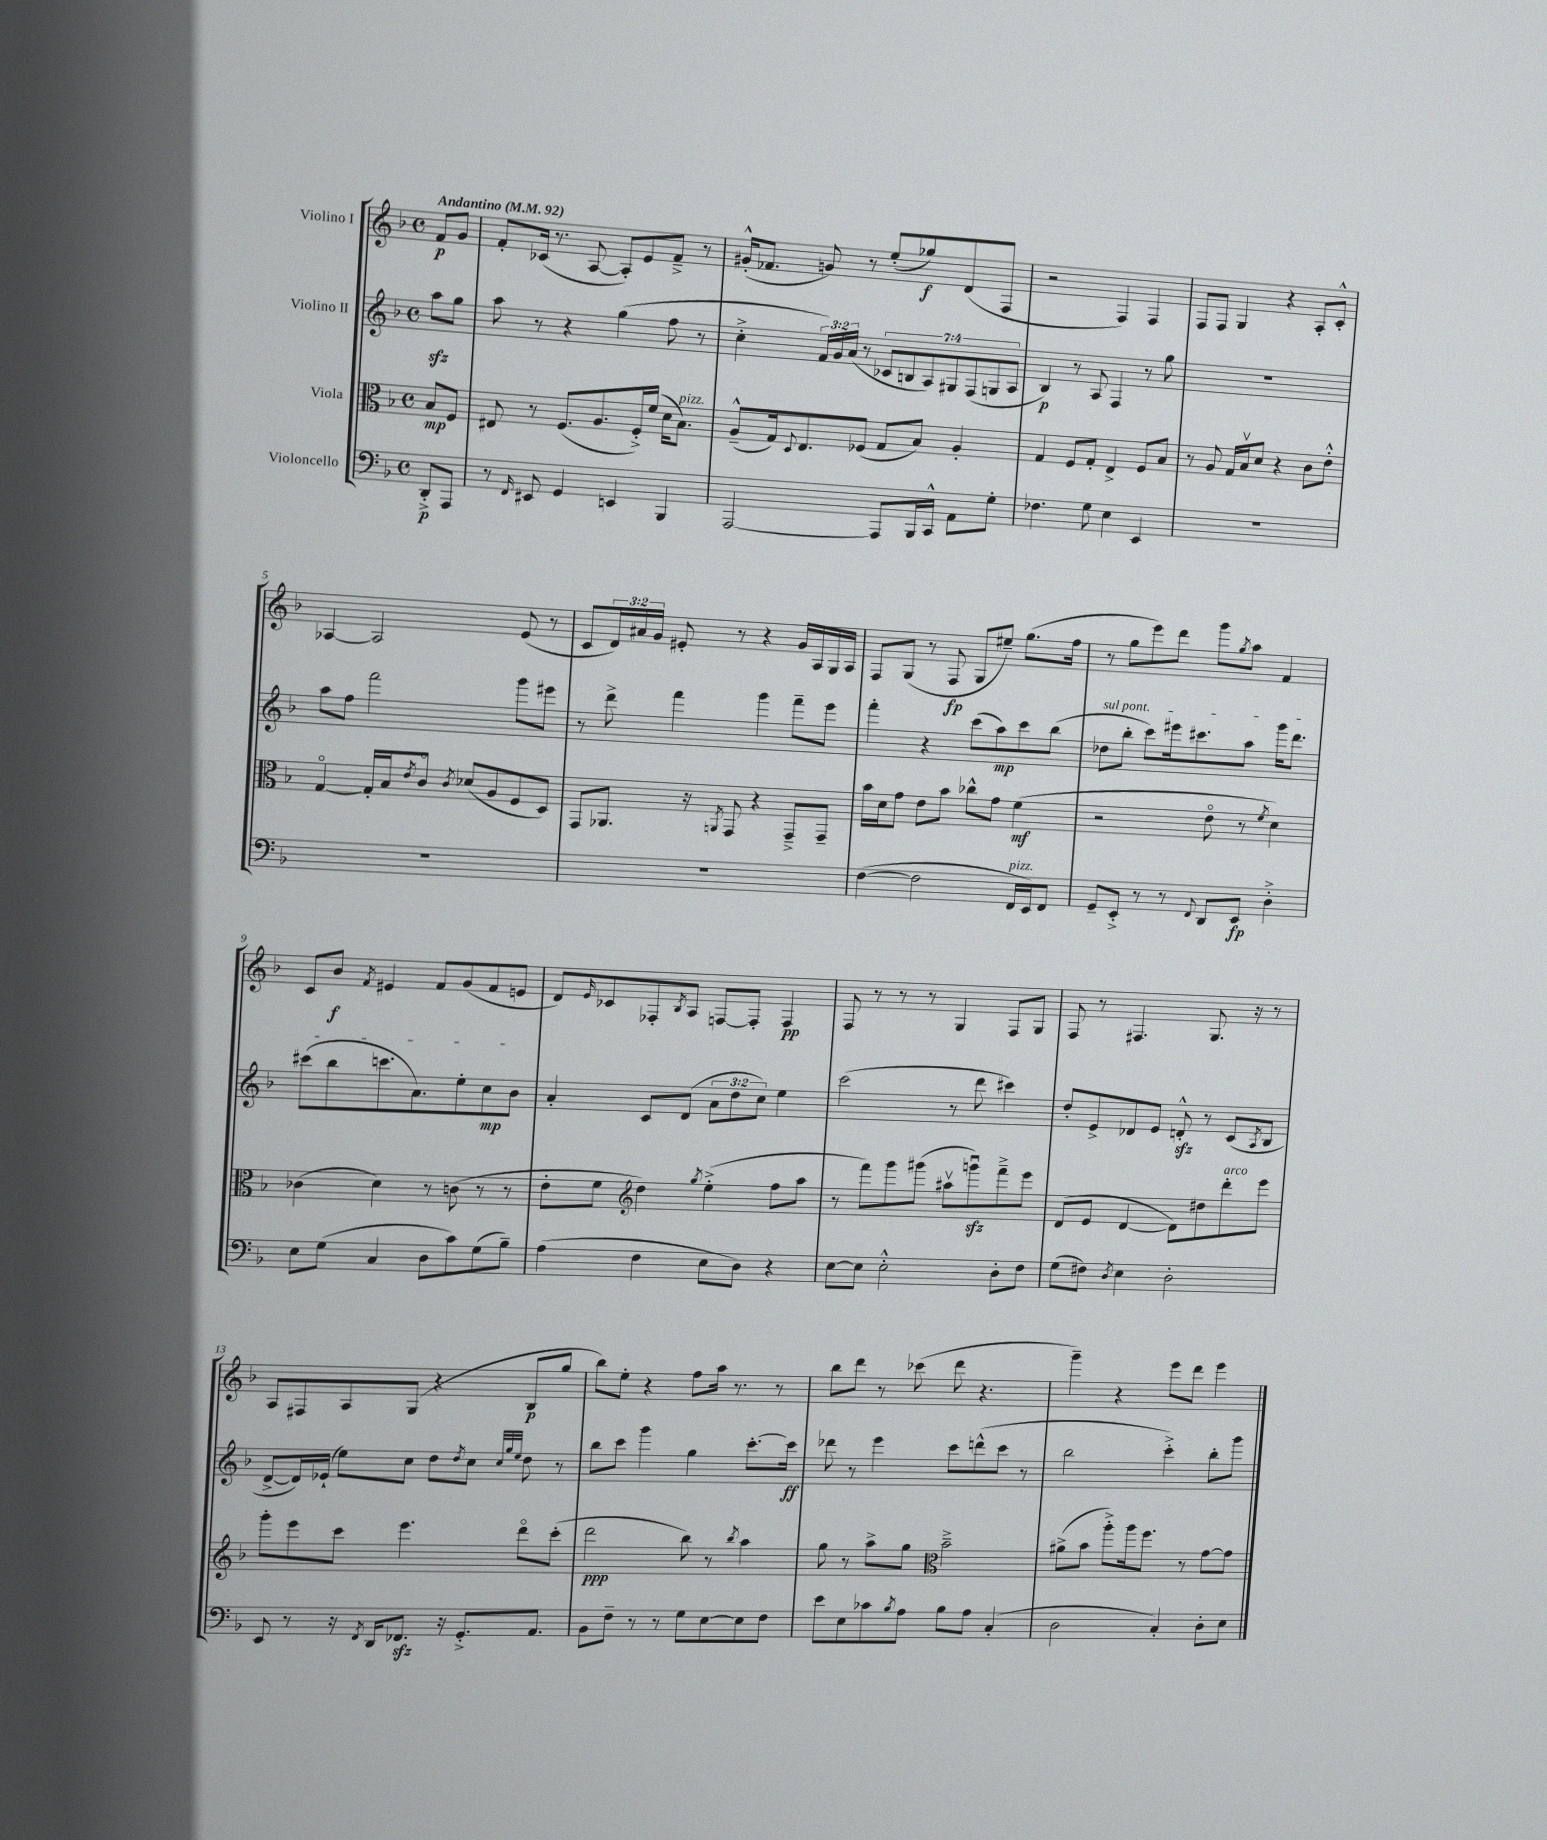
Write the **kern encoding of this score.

**kern	**kern	**kern	**kern
*staff4	*staff3	*staff2	*staff1
*clefF4	*clefC3	*clefG2	*clefG2
*k[b-]	*k[b-]	*k[b-]	*k[b-]
*M4/4	*M4/4	*M4/4	*M4/4
*met(c)	*met(c)	*met(c)	*met(c)
*MM92	*MM92	*MM92	*MM92
8DD'^	8B-	8aa	8f
8AAA	8F	8gg	8g
=	=	=	=
8r	8E#	8aa	8f'
16qqFF	.	.	.
8EE#	8r	8r	(16c-
.	.	.	8.r
4GG	(8.F	4r	.
.	.	.	[8A
.	8.A	.	.
4EE	.	(4gg	8A'])
.	16F'^)	.	8e
.	(16f	.	.
4BBB-	16d	8ff	8f~^
.	8.B-)	.	.
.	.	8r	8r
=	=	=	=
[2AAA	(8A~^^	4cc'^	(16g#'^^
.	.	.	8.f-
.	16G)	.	.
.	8qqD	.	.
.	8.E	.	.
.	.	24f)	8g)
.	.	24g	.
.	.	(24a	.
.	(8F-	8r	8r
8AAA]	8G	14c-	(8ee'
.	.	14B	.
16BBB-	8B-)	.	8gg-)
.	.	14A)	.
16CC^^	.	.	.
.	.	14G#	.
8AA	4A'	.	(8d
.	.	(14F	.
.	.	14G	.
8G'	.	.	8F
.	.	14A	.
=	=	=	=
4.F-	4G	4B-)	2r
.	8F	8r	.
8G	8G'	8A	.
4E	4E^	4F	4F)
4EE	8F	8r	4F
.	8B-	8gg	.
=	=	=	=
1r	8r	1r	8F
.	8A	.	8F
.	16G	.	4G
.	16B-v	.	.
.	8d	.	.
.	4r	.	4r
.	8c	.	8A'
.	8e'^^	.	8c'^^
=	=	=	=
1r	[4Go	8aa	[4A-
.	.	8ff	.
.	16G']	2fff	2A-]
.	16B-	.	.
.	8qe	.	.
.	8co	.	.
.	8qc	.	.
.	(8d-	.	.
.	8A	.	.
.	8F	8ggg	(8e
.	8D)	8eee#	8r
=	=	=	=
1r	8GG	8r	8c
.	8.AA-	8ddd^	24d)
.	.	.	24a#
.	.	.	24g
.	.	4fff	8e#'
.	16r	.	.
.	8qAA	.	.
.	8GG	.	8r
.	4r	4ggg	4r
.	8GG~^	8fff~	16g
.	.	.	16A
.	8GG~	8eee	16G
.	.	.	16A
=	=	=	=
([4F	16b-	4fff'	8F
.	16d	.	.
.	8g	.	(8G
2F]	8e	4r	8r
.	8b-	.	8F
.	8cc-^^	(8ccc	8G
.	8g	8aa)	8ee#~)
16FF	(4f	8ccc	(8.gg
16EE)	.	.	.
8FF	.	(8bb-	.
.	.	.	16ff
=	=	=	=
8GG~	2r	8dd-	8r
8EE'^	.	8bb-'	8gg
8r	.	8ccc)	8eee)
8r	.	16eee#	8ddd
.	.	8.ccc#	.
8qqFF	.	.	.
8DD	8eo	.	8ggg
.	.	.	8qgg
8EE	8r	8aa	8aa
.	8qf	.	.
4D'^	4d)	16ggg	4f
.	.	8.ddd	.
=	=	=	=
8E	(4c-	(8ccc#	8c
(8G	.	8bb-	8b-
.	.	.	8qf
4C	4d)	8.ccc	4e#
.	.	8.a)	.
8D	8r	.	8f
8c)	(8c	8ee'	(8g
(8G	8r	8cc	8f
8B-~)	8r	8b-	8e
=	=	=	=
(4A	8e'	4a'	8d)
.	.	.	16qqe
.	8f	.	8c-
*	*clefG2	*	*
4F	4dd)	8c	8F-'
.	.	.	8qB-
.	.	(8d	8A
.	8qgg	.	.
8E	(4ee'^	12a	[8F
.	.	12dd	.
8D)	.	.	8F']
.	.	12cc)	.
4r	8ff	4ee	4F
.	8aa	.	.
=	=	=	=
[8E	8r	(2ccc	8F
8E]	8fff)	.	8r
2E'^^	8ggg	.	8r
.	(8ggg#	.	8r
.	8aa#v	8r	4G
.	8gggu)	8ddd	.
8D'	8fff~^	4ccc#)	8F
8F	8eee	.	8G
=	=	=	=
(8G	(8d	8dd'	8F
8F#)	8e	8e^	8r
8qD	.	.	.
4E	[4d	8d-	4.F#
.	.	8e	.
2D'	8d])	8d'^^	.
.	8dd#	8r	8.G
.	8ddd'	(8c	.
.	.	.	16r
.	.	8qA	.
.	8eee	8B-	8r
=	=	=	=
8EE	8ggg'	[8d^	8A
8r	8eee	16d])	8F#
.	.	(16e-`	.
16r	8ccc	8ee)	8A
8qFF	.	.	.
16DD	.	.	.
8.FF-	4.eee	8cc	(8G
.	.	8dd	4r
16r	.	.	.
.	.	8qdd	.
8.GG'^	.	8cc	.
.	.	32qqcc	.
.	.	32qqgg	.
.	.	32qqee	.
.	8dddo	8dd	8B-
8.AA	.	.	.
.	(8ccc'	8r	8gg
=	=	=	=
8BB-	2ddd	8bb-	8bb-)
8F~	.	8ccc	8ee'
8r	.	4ggg	4r
8r	.	.	.
8G	8bb-)	4gg	8ff
[8E	8r	.	16aa
.	.	.	8.r
.	8qbb-	.	.
8E]	4aa	[8.ccc'	.
8F	.	.	8r
.	.	16ccc]	.
=	=	=	=
8e	8gg	8ddd-	8bb-
8E	8r	8r	8ddd
8c-	8aa^	4eee	8r
8qB-	.	.	.
8A	8gg	.	(8ccc-
*	*clefC3	*	*
8B-	2b-~^	8ccc	8ddd
8A	.	(8ddd^^	4.r
(4C'	.	8ccc	.
.	.	8r	.
=	=	=	=
2D	(8a#^	2bb-	4ggg~)
.	8b-	.	.
.	8aa'^)	.	4r
.	16aa	.	.
.	8.ff	.	.
4C')	.	4ccc'^)	8eee
.	8r	.	8ddd
8D'	[8g	8bb-'	4eee
8E	8g]	8ggg	.
==	==	==	==
*-	*-	*-	*-
